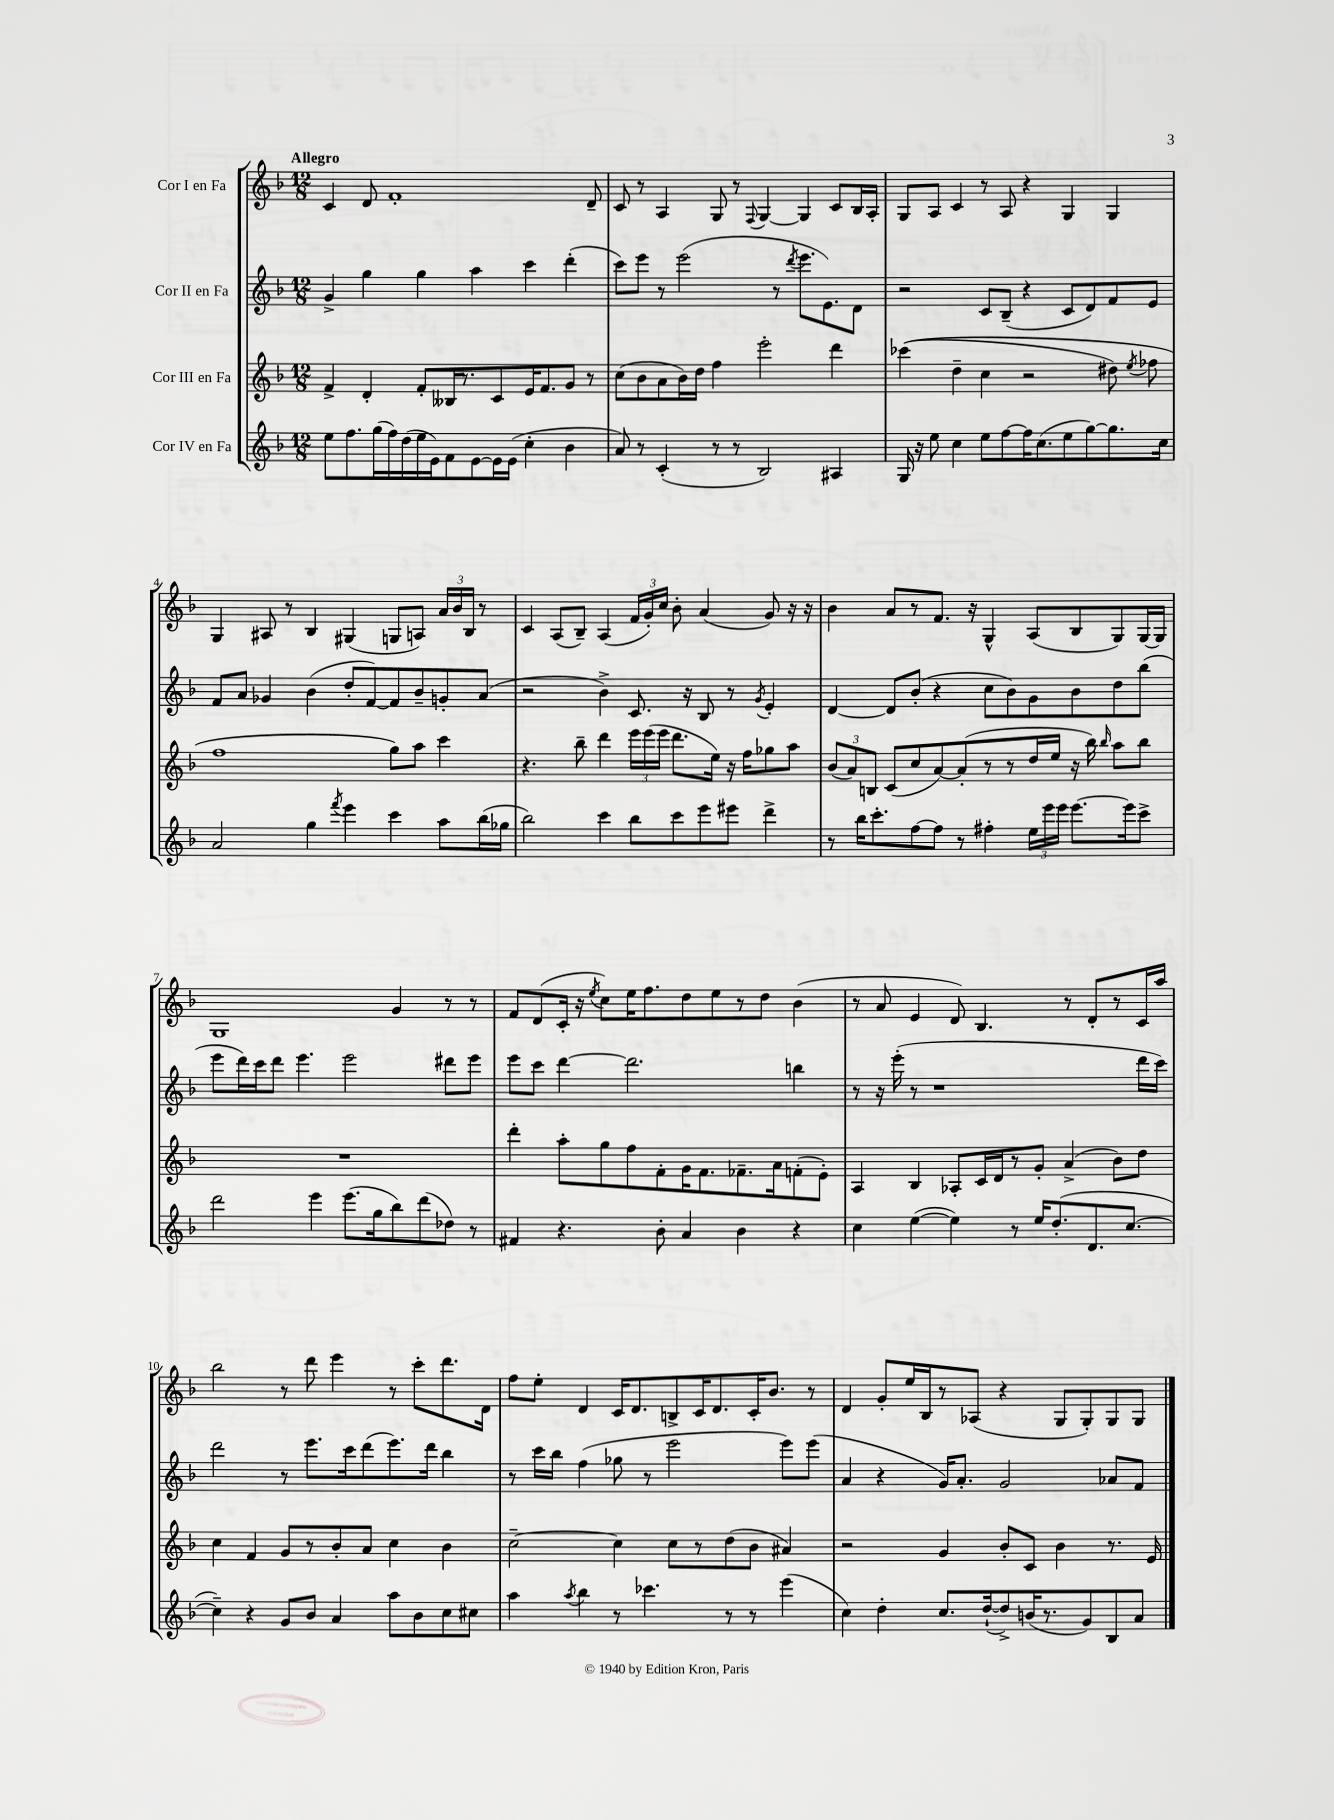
<<
\new StaffGroup <<
\new Staff = "s0" \with { instrumentName = "Cor I en Fa" } {
    \clef treble \key f \major \numericTimeSignature \time 12/8 \tempo "Allegro"
    \autoBeamOff c'4 d'8 f'1-. d'8-- |
    c'8 r8 a4 g8 r8 \appoggiatura { f8 } g4~ g4 c'8[ bes16 a16]-. |
    g8[ a8] c'4 r8 a8 r4 g4 g4 |
    g4 ais8 r8 bes4 gis4( g8[ a8]) \tuplet 3/2 { a'16[ bes'16 bes16] } r8 |
    c'4 a8[( bes8]--) a4( \tuplet 3/2 { f'16[ g'16-.) c''16] } bes'8-. a'4( g'8) r16 r16 |
    bes'4 a'8[ r8 f'8.] r16 g4-^ a8[( bes8 g8) g16~ g16] |
    g1 g'4 r8 r8 |
    f'8[ d'8( c'16]-. r16 \acciaccatura { e''8 } c''8[) e''16 f''8. d''8 e''8 r8 d''8] bes'4( |
    r8 a'8 e'4 d'8) bes4. r8 d'8[-. r8 c'16 a''16] |
    bes''2 r8 d'''8 e'''4 r8 c'''8[-. d'''8. d'16] |
    f''8[ e''8]-. d'4 c'16[ d'8. b8-> c'16 d'8. c'16-. bes'8.] r8 |
    d'4 g'8[-. e''16 bes16 r8 aes8]( r4 g8[ g8-.) g8 g8] \bar "|." |
}
\new Staff = "s1" \with { instrumentName = "Cor II en Fa" } {
    \clef treble \key f \major \numericTimeSignature \time 12/8
    \autoBeamOff g'4-> g''4 g''4 a''4 c'''4 d'''4-.( |
    c'''8[) e'''8] r8 e'''2( r8 \acciaccatura { d'''8 } e'''8.[ e'8.) d'8] |
    r2 c'8[ bes8]--( r4 c'8[ d'8) f'8 e'8] |
    f'8[ a'8] ges'4 bes'4( d''8[-. f'8~) f'8 bes'8-- g'8-. a'8]( |
    r2 bes'4->) c'8. r16 bes8 r8 \acciaccatura { g'8 } e'4-. |
    d'4~ d'8[ bes'8]-.( r4 c''8[ bes'8) g'8 bes'8 d''8 bes''8]( |
    e'''8[ d'''16) c'''16 d'''8] e'''4. e'''2 dis'''8[ e'''8] |
    e'''8[ c'''8] d'''4~ d'''2. b''4 |
    r8 r16 e'''16-.( r8 r1 d'''16[ c'''16]) |
    d'''2 r8 e'''8.[ c'''16 d'''8( e'''8.) d'''16] bes''4 |
    r8 c'''16[ bes''16] f''4( ges''8 r8 e'''2 e'''8[) e'''8]( |
    a'4 r4 g'16[) a'8.]-. g'2 aes'8[ f'8] \bar "|." |
}
\new Staff = "s2" \with { instrumentName = "Cor III en Fa" } {
    \clef treble \key f \major \numericTimeSignature \time 12/8
    \autoBeamOff f'4-> d'4-. f'8[-. beses16 r8. c'8 e'16 f'8. g'8] r8 |
    c''8[( bes'8 a'8 bes'16) d''16] f''4 e'''2-. d'''4 |
    ces'''4(\( d''4-- c''4 r2 dis''8) \acciaccatura { e''8 } fes''8 |
    f''1 g''8[\) a''8] c'''4 |
    r4. bes''8-- d'''4 \tuplet 3/2 { e'''16[ e'''16( e'''16] } d'''8.[ e''16]) r16 f''16[ ges''8 a''8] |
    \tuplet 3/2 { bes'8[( a'8) b8] } c'8[( c''8 a'8~) a'8-.( r8 r8 d''16 e''16] r16 bes''16) \grace { bes''16 } a''8[ bes''8] |
    R1. |
    d'''4-. a''8[-. g''8 f''8 f'8-. g'16 f'8. fes'8.-- a'16 f'8-.( e'8]-.) |
    a4 bes4 aes8[-. c'16 d'16 r8 g'8]-. a'4->( bes'8[) d''8] |
    c''4 f'4 g'8[ r8 bes'8-. a'8] c''4 bes'4 |
    c''2~-- c''4 c''8[ r8 d''8( bes'8] ais'4) |
    r2 g'4 bes'8[-. c'8] bes'4 r8. e'16 \bar "|." |
}
\new Staff = "s3" \with { instrumentName = "Cor IV en Fa" } {
    \clef treble \key f \major \numericTimeSignature \time 12/8
    \autoBeamOff e''8[ f''8. g''16( f''16) d''16( e''16 e'16) f'8 e'8~ e'16 e'16]( c''4-. bes'4 |
    a'8) r8 c'4-.( r8 r8 bes2) ais4 |
    g16 r16 e''8 c''4 e''8[ f''8~ f''16 c''8.( e''8 g''8~) g''8. c''16] |
    a'2 g''4 \acciaccatura { f'''8 } e'''4 c'''4 a''8[ bes''16( ges''16] |
    bes''2) c'''4 bes''8[ c'''8 e'''8 eis'''8] d'''4-> |
    r8 bes''16[ c'''8.-. f''8~ f''8] r8 fis''4-. \tuplet 3/2 { e''16[ e'''16 e'''16] } e'''8.[~ e'''16 c'''8]-> |
    d'''2 e'''4 e'''8.[( g''16 bes''8) d'''8( des''8]) r8 |
    fis'4 r4. bes'8-. a'4 bes'4 r4 |
    c''4 e''4~( e''4) r8 e''16[ d''8.-.( d'8. c''8.]~ |
    c''4--) r4 g'8[ bes'8] a'4 a''8[ bes'8 c''8 cis''8] |
    a''4 \acciaccatura { a''8 } bes''4 r8 ces'''4. r8 r8 e'''4( |
    c''4) d''4-. c''8.[ d''16~-!( d''8->) b'16( r8. g'8) bes8 a'8] \bar "|." |
}
>>
>>
